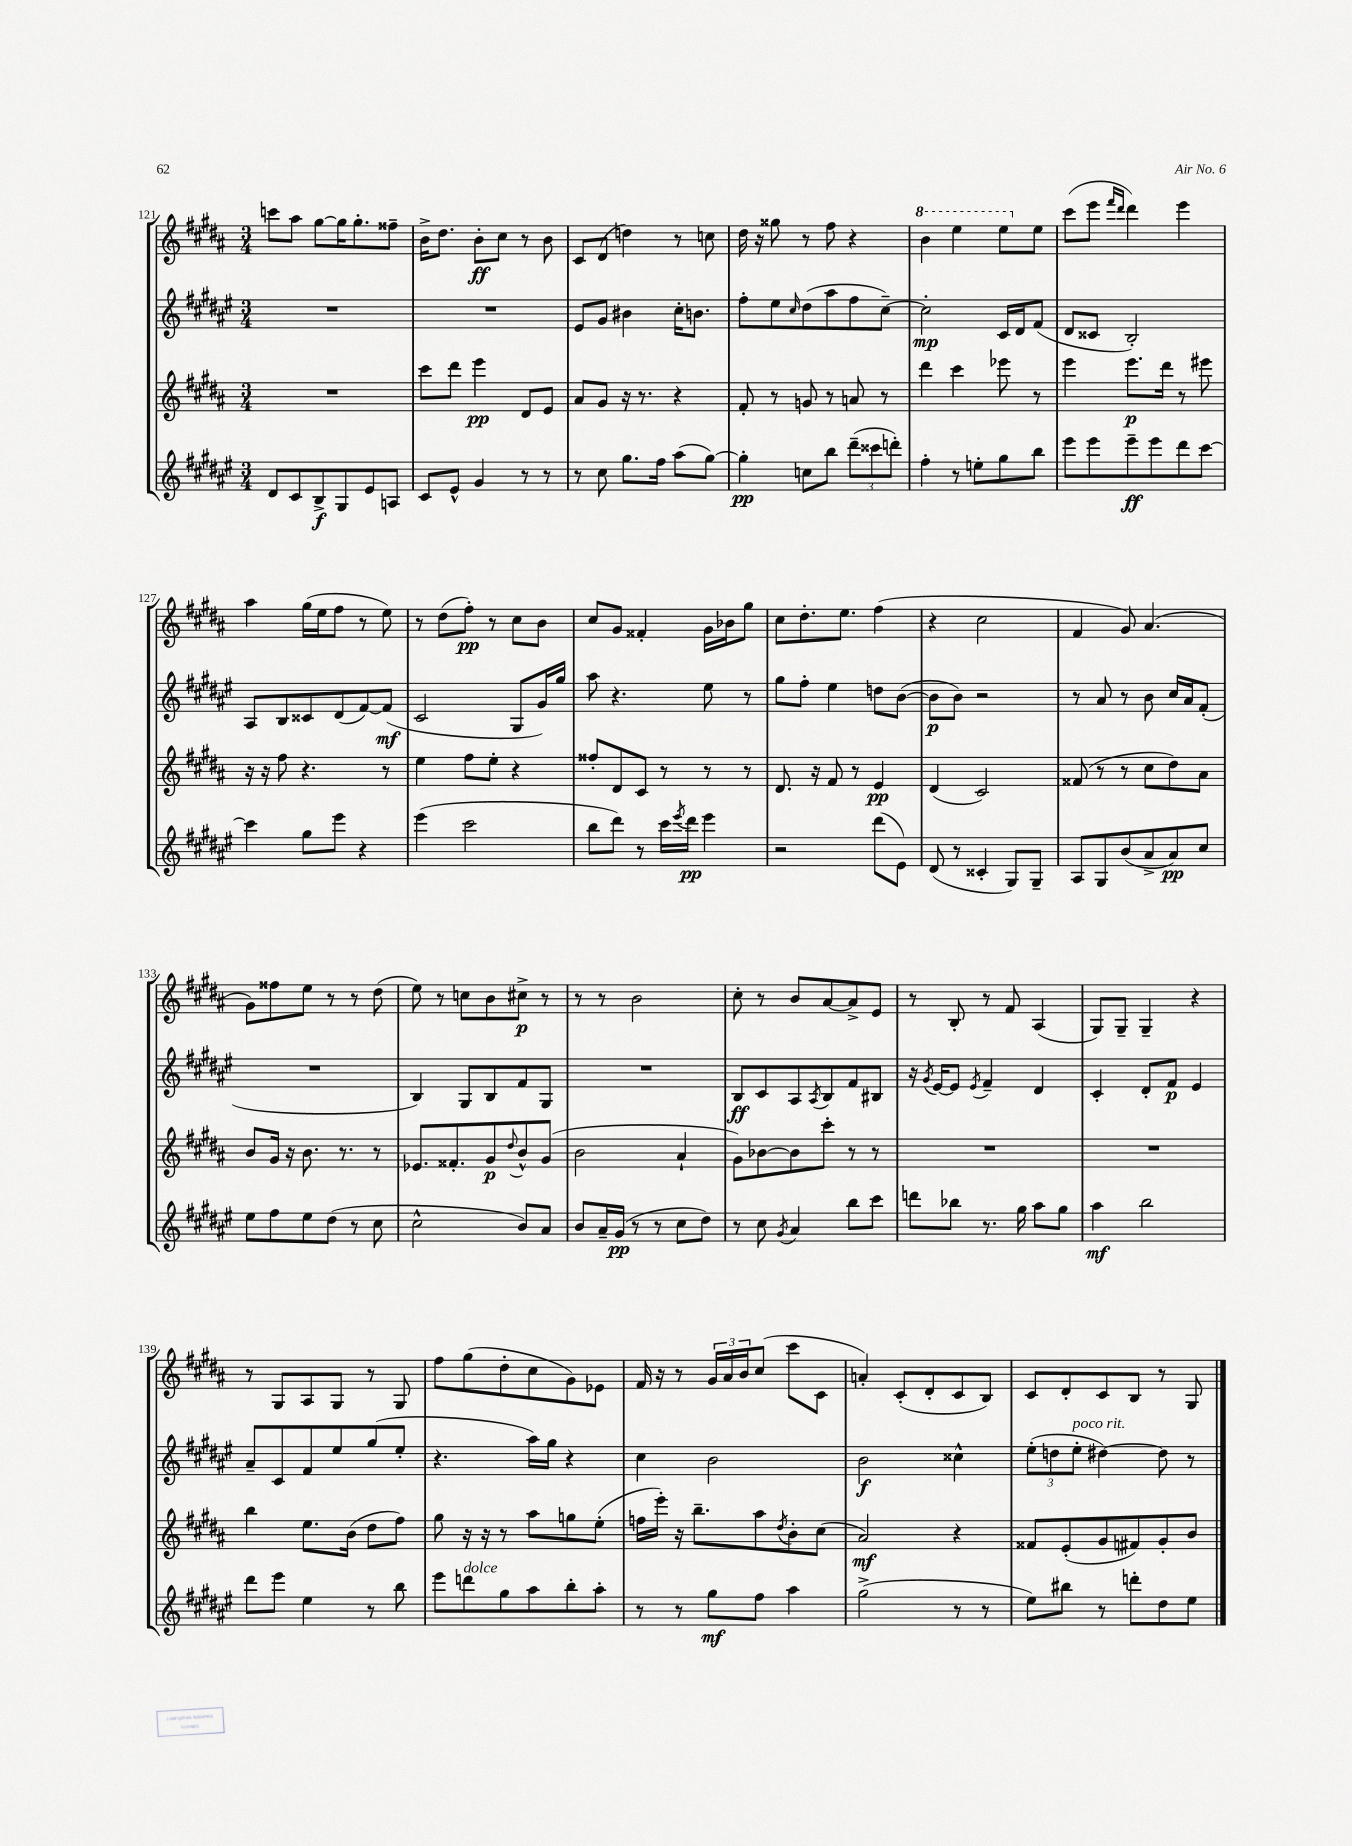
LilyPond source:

<<
\new StaffGroup <<
\new Staff = "s0" {
    \clef treble \key b \major \numericTimeSignature \time 3/4
    c'''8 ais''8 gis''8~ gis''16 gis''8.-. fisis''8-- |
    b'16-> dis''8. b'8-.\ff cis''8 r8 b'8 |
    cis'8 dis'8( d''4) r8 c''8 |
    dis''16 r16 gisis''8 r8 fis''8 r4 |
    \ottava #1 b''4 e'''4 e'''8 \ottava #0 e''8 |
    cis'''8( e'''8 \grace { fis'''16 dis'''16 } dis'''4) e'''4 |
    ais''4 gis''16( e''16 fis''8 r8 e''8) |
    r8 dis''8( fis''8-.\pp) r8 cis''8 b'8 |
    cis''8 gis'8 fisis'4-. gis'16 bes'16 gis''8 |
    cis''8 dis''8.-. e''8. fis''4( |
    r4 cis''2 |
    fis'4 gis'8) ais'4.( |
    gis'8) fisis''8 e''8 r8 r8 dis''8( |
    e''8) r8 c''8 b'8 cis''8->\p r8 |
    r8 r8 b'2 |
    cis''8-. r8 b'8 ais'8~ ais'8-> e'8 |
    r8 b8-. r8 fis'8 ais4( |
    gis8) gis8-- gis4-- r4 |
    r8 gis8 ais8 gis8 r8 gis8 |
    fis''8 gis''8( dis''8-. cis''8 gis'8) ees'8 |
    fis'16 r16 r8 \tuplet 3/2 { gis'16 ais'16 b'16 } cis''8( cis'''8 cis'8 |
    a'4-.) cis'8-.( dis'8-. cis'8 b8) |
    cis'8 dis'8-. cis'8 b8 r8 gis8 \bar "|." |
}
\new Staff = "s1" {
    \clef treble \key fis \major \numericTimeSignature \time 3/4
    R2. |
    R2. |
    eis'8 gis'8 bis'4 cis''16-. b'8. |
    fis''8-. eis''8 \grace { cis''16 } dis''8( ais''8 fis''8 cis''8~--) |
    cis''2-.\mp cis'16 dis'16 fis'8( |
    dis'8 cisis'8 b2-.) |
    ais8 b8 cisis'8 dis'8( fis'8~) fis'8\mf( |
    cis'2 gis8 gis'16) gis''16 |
    ais''8 r4. eis''8 r8 |
    gis''8 fis''8-. eis''4 d''8 b'8~( |
    b'8\p b'8) r2 |
    r8 ais'8 r8 b'8 cis''16 ais'16 fis'8-.( |
    R2. |
    b4) gis8 b8 fis'8 gis8 |
    R2. |
    b8\ff cis'8 ais8 \acciaccatura { ais8 } b8 fis'8 bis8 |
    r16 \acciaccatura { gis'8 } eis'16~ eis'8 \acciaccatura { eis'8 } fis'4-- dis'4 |
    cis'4-. dis'8-. fis'8\p eis'4 |
    ais'8-- cis'8 fis'8 eis''8 gis''8( eis''8-. |
    r4. ais''16) gis''16 r4 |
    cis''4 b'2 |
    b'2\f cisis''4-^ |
    \tuplet 3/2 { eis''8-.( d''8 eis''8-.^\markup { \italic "poco rit." } } dis''4~) dis''8 r8 \bar "|." |
}
\new Staff = "s2" {
    \clef treble \key b \major \numericTimeSignature \time 3/4
    R2. |
    cis'''8 dis'''8 e'''4\pp dis'8 e'8 |
    ais'8 gis'8 r16 r8. r4 |
    fis'8-. r8 g'8 r8 a'8 r8 |
    dis'''4 cis'''4 ees'''8 r8 |
    e'''4 e'''8.\p dis'''16 r8 eis'''8 |
    r16 r16 fis''8 r4. r8 |
    e''4 fis''8 e''8-. r4 |
    fisis''8-. dis'8 cis'8 r8 r8 r8 |
    dis'8. r16 fis'8 r8 e'4\pp |
    dis'4( cis'2) |
    fisis'8( r8 r8 cis''8 dis''8) ais'8 |
    b'8 gis'16 r16 b'8. r8. r8 |
    ees'8. fisis'8.-. gis'8\p \appoggiatura { dis''8 } b'8-^ gis'8( |
    b'2 ais'4-! |
    gis'8) bes'8~ bes'8 cis'''8-. r8 r8 |
    R2. |
    R2. |
    b''4 e''8. b'16( dis''8 fis''8) |
    gis''8 r16 r16 r8 ais''8 g''8 e''8-.( |
    f''16 e'''16-.) r16 b''8.-- ais''8 \acciaccatura { dis''8 } b'8-. cis''8( |
    ais'2\mf) r4 |
    fisis'8 e'8-.( gis'8 fis'8) gis'8-. b'8 \bar "|." |
}
\new Staff = "s3" {
    \clef treble \key fis \major \numericTimeSignature \time 3/4
    dis'8 cis'8 b8->\f gis8 eis'8 a8 |
    cis'8 eis'8-^ gis'4 r8 r8 |
    r8 cis''8 gis''8. fis''16 ais''8( gis''8~) |
    gis''4-.\pp c''8 b''8 \tuplet 3/2 { dis'''8--( cisis'''8 d'''8-.) } |
    fis''4-. r8 e''8-. gis''8 b''8 |
    eis'''8 eis'''8 eis'''8--\ff eis'''8 dis'''8 cis'''8~ |
    cis'''4 gis''8 eis'''8 r4 |
    eis'''4( cis'''2 |
    b''8 dis'''8) r8 cis'''16 \acciaccatura { eis'''8 } dis'''16\pp eis'''4 |
    r2 dis'''8( eis'8) |
    dis'8( r8 cisis'4-. gis8) gis8-- |
    ais8 gis8 b'8( ais'8-> ais'8\pp) cis''8 |
    eis''8 fis''8 eis''8 dis''8( r8 cis''8 |
    cis''2-^ b'8) ais'8 |
    b'8 ais'16-- gis'16\pp( r8 r8 cis''8 dis''8) |
    r8 cis''8 \acciaccatura { gis'8 } ais'4 b''8 cis'''8 |
    d'''8 bes''8 r8. gis''16 ais''8 gis''8 |
    ais''4\mf b''2 |
    dis'''8 eis'''8 eis''4 r8 b''8 |
    eis'''8 d'''8^\markup { \italic "dolce" } gis''8 ais''8 b''8-. ais''8-. |
    r8 r8 gis''8\mf fis''8 ais''4 |
    gis''2->( r8 r8 |
    eis''8) bis''8 r8 d'''8-. dis''8 eis''8 \bar "|." |
}
>>
>>
\layout { \context { \Score currentBarNumber = #121 } }
